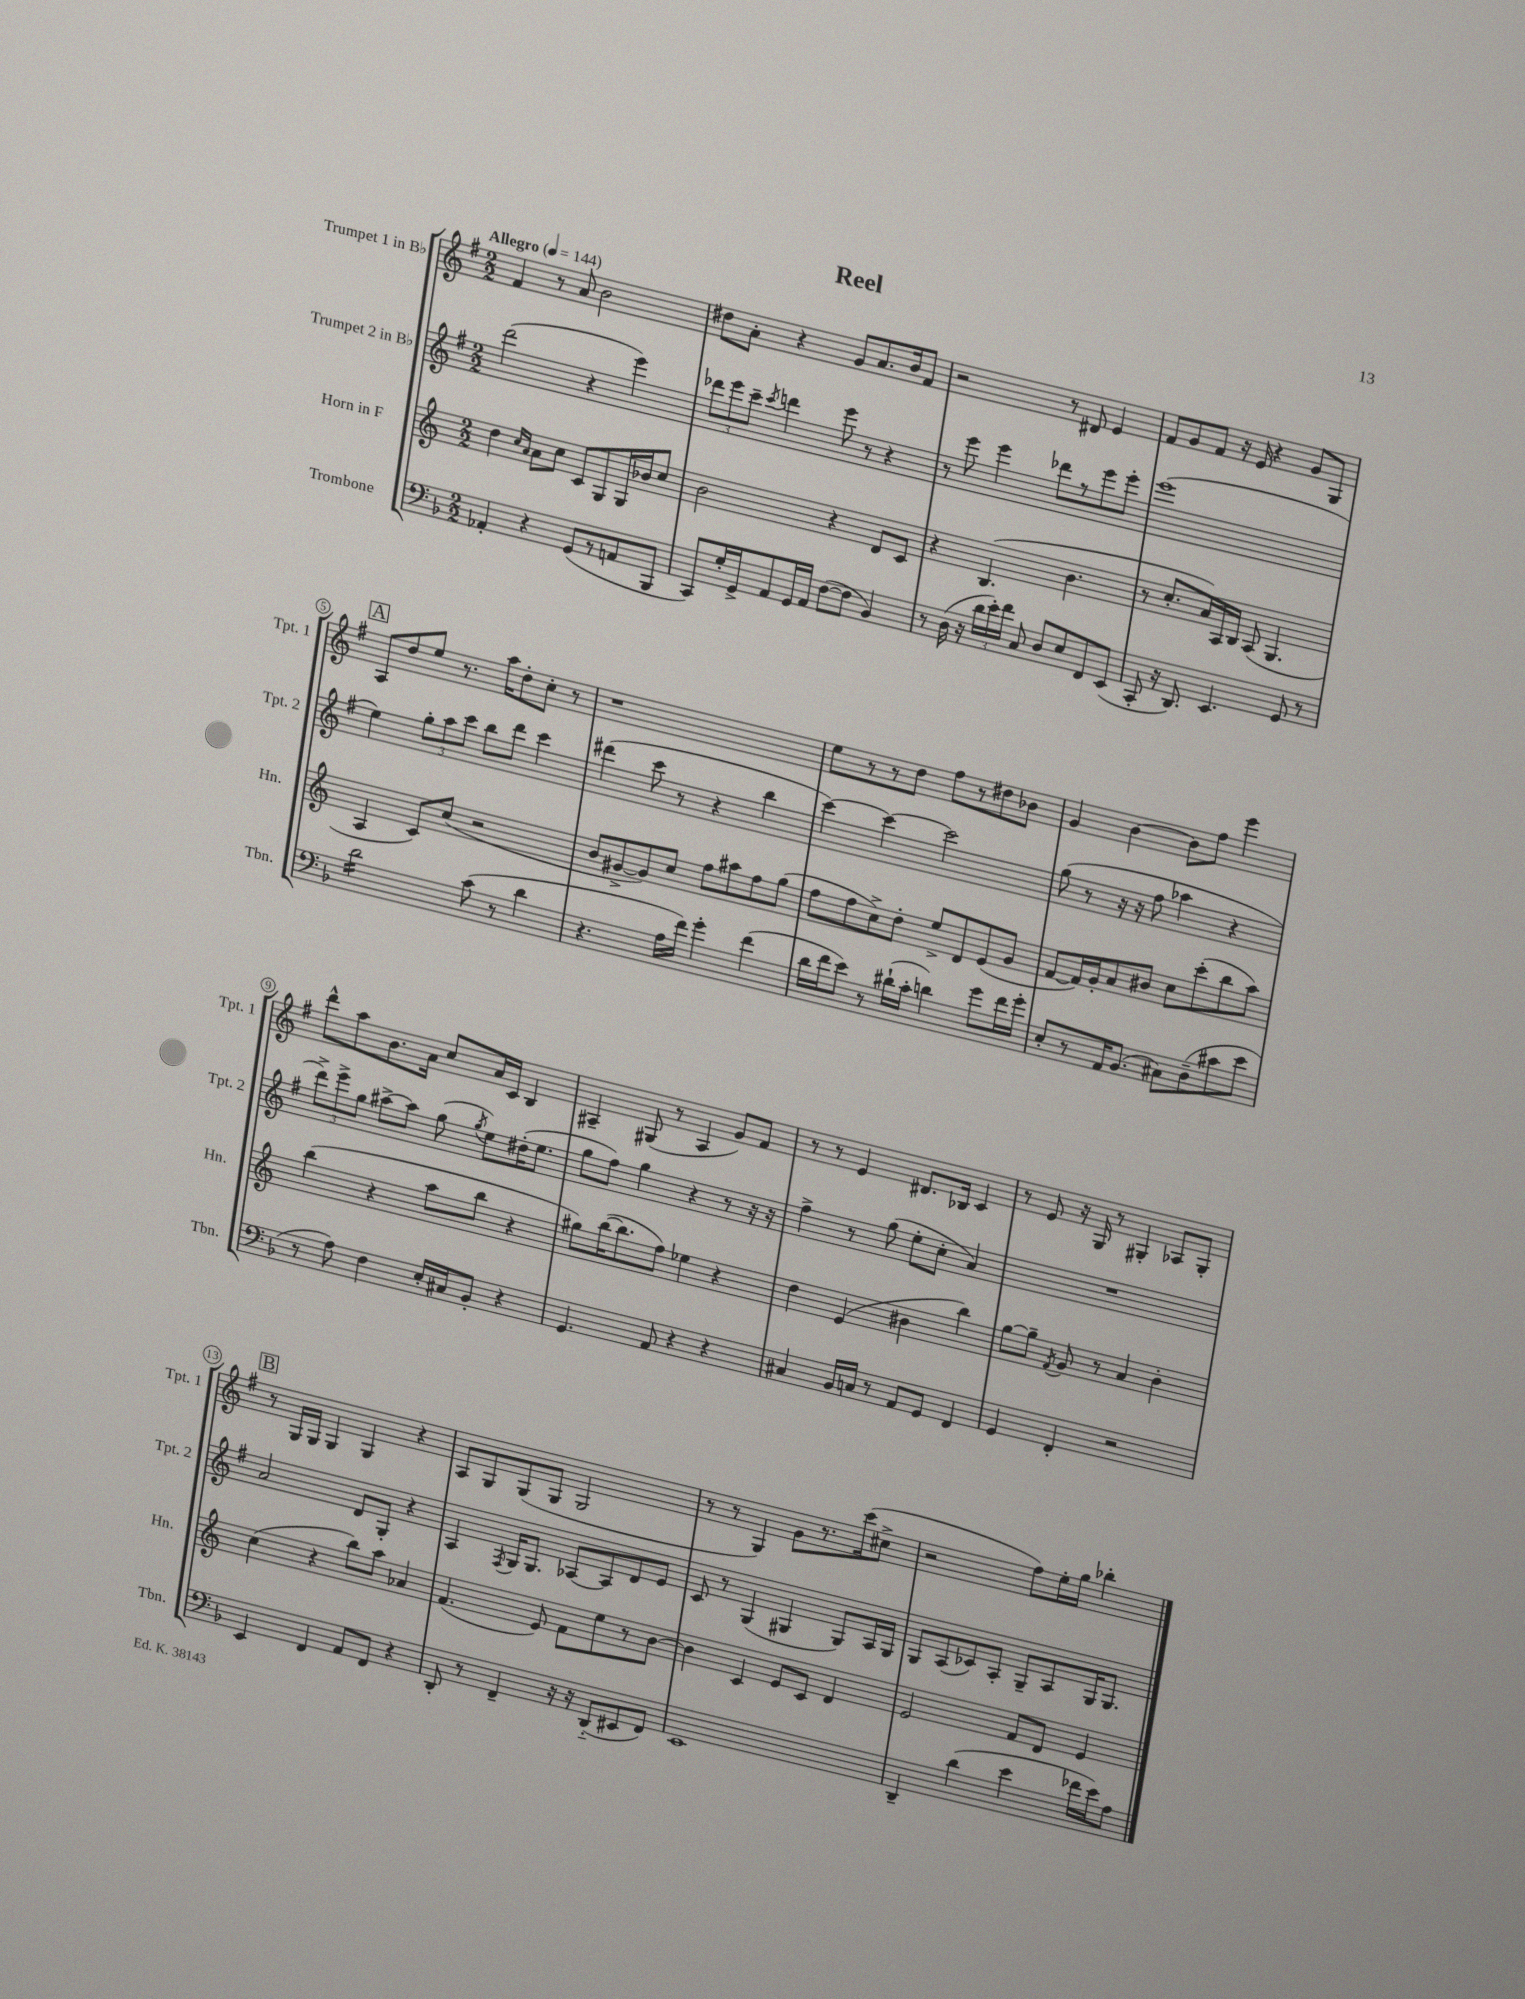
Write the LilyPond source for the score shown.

\header { title = "Reel" }
<<
\new StaffGroup <<
\new Staff = "s0" \with { instrumentName = "Trumpet 1 in Bb" shortInstrumentName = "Tpt. 1" } {
    \clef treble \key g \major \numericTimeSignature \time 2/2 \tempo "Allegro" 4 = 144
    \autoBeamOff fis'4 r8 a'8 b'2 |
    dis''8[ a'8]-. r4 g'8[ a'8. b'16 fis'8] |
    r2 r8 dis'8 e'4 |
    fis'8[ g'8 fis'8] r16 e'16 r4 g'8[ g8] |
    \mark \markup { \box "A" } a8[ d''8 e''8] r8. a''16[ d''8-. c''8]-. r8 |
    r1 |
    e''8[ r8 r8 d''8] fis''8[ r8 dis''8 bes'8] |
    g'4 b'4~ b'8[ fis''8] e'''4 |
    d'''8[-^ a''8 b'8. a'16] c''8[ a'16 c'16] b4 |
    ais4-- gis8( r8 ais4 g'8[) fis'8] |
    r8 r8 e'4 dis'8.[ bes16] c'4 |
    r8 e'8 r16 g16 r8 gis4-. aes8[ gis8]-. |
    \mark \markup { \box "B" } r8 g16[ g16] g4 g4 r4 |
    a8[ g8 g8( g8] g2 |
    r8 r8 g4) g'8[ r8. c'''16( cis''8]-> |
    r2 fis''8[) e''16-. g''16] bes''4-. \bar "|." |
}
\new Staff = "s1" \with { instrumentName = "Trumpet 2 in Bb" shortInstrumentName = "Tpt. 2" } {
    \clef treble \key g \major \numericTimeSignature \time 2/2
    \autoBeamOff d'''2( r4 e'''4) |
    \tuplet 3/2 { des'''8[ e'''8 c'''8]-- } \acciaccatura { c'''8 } d'''4 e'''8 r8 r4 |
    r8 e'''8 e'''4 des'''8[ r8 e'''8 e'''8]-. |
    e'''1( |
    \mark \markup { \box "A" } e''4) \tuplet 3/2 { g''8[-. a''8 c'''8] } b''8[ d'''8] c'''4 |
    dis'''4( c'''8 r8 r4 b''4 |
    c'''4~) c'''4~ c'''2 |
    g''8( r8 r16 r16 fis''8 aes''4 r4 |
    \tuplet 3/2 { d'''8[->) e'''8-> g''8] } ais''8[~-> ais''8] g''8( \acciaccatura { g''8 } e''8[) dis''16-.( e''8.] |
    g''8[ fis''8]) g''4 r4 r8 r16 r16 |
    fis''4-> r8 g''8( e''8[-. c''8]-. a'4) |
    R1 |
    \mark \markup { \box "B" } a'2 d'8[ g8]-. r4 |
    a4 \acciaccatura { fis8 } g16[ g8.] aes8[~ aes8 d'8 e'8] |
    c'8 r8 g4( gis4 gis8[) a16 gis16] |
    g8[ a8( ces'8) a8]-. g8[-- a8 g16 g8.] \bar "|." |
}
\new Staff = "s2" \with { instrumentName = "Horn in F" shortInstrumentName = "Hn." } {
    \clef treble \key c \major \numericTimeSignature \time 2/2
    \autoBeamOff d''4 \grace { c''16[ a'16] } a'8[ c''8] c'8[ g8 g16 bes'16 c''8] |
    b'2 r4 d'8[ c'8] |
    r4 b4.( b'4. |
    r8 c''8.[-. a'16) a16 b16] a8( g4. |
    \mark \markup { \box "A" } a4 c'8[) c''8]( r2 |
    b'8[ gis'8~-> gis'8) c''8] f''8[ ais''8 f''8 g''8]( |
    f''8[ f''8 c''8->) d''8]-. e''8[-> d'8 e'8( g'8] |
    f'8[~ f'16) g'16-. a'8 bis'8] c''8[ c'''8-.( b''8 a''8]) |
    b''4( r4 a''8[ b''8] r4 |
    gis''8[) b''16~( b''8. f''8]) ees''4 r4 |
    d''4 e'4( bis'4 b''4) |
    g''8[~ g''8]-- \acciaccatura { f'8 } g'8 r8 a'4 b'4-. |
    \mark \markup { \box "B" } c''4( r4 b''8[) a''8] aes'4 |
    f'4.( e'8) f'8[ e''8 r8 b'8]~ |
    b'4 c'4 e'8[ c'8] d'4 |
    e'2 f'8[ d'8] e'4 \bar "|." |
}
\new Staff = "s3" \with { instrumentName = "Trombone" shortInstrumentName = "Tbn." } {
    \clef bass \key f \major \numericTimeSignature \time 2/2
    \autoBeamOff aes,4-. r4 g,8[( r8 a,8 bes,,8] |
    c,8[) g16-. g,16-> a,8 g,16 a,16] f8[~( f8] bes,4) |
    r8 d16( r16 \tuplet 3/2 { d'16[ e'16-.) f'16] } c8 d8[ e8 f,8 e,8]( |
    c,8-. r16 d,8.) e,4. g,8 r8 |
    \mark \markup { \box "A" } d'2:16 c'8( r8 d'4 |
    r4. a16[ f'16]) g'4-. f'4( |
    d'16[ f'16 e'8]) r8 dis'16[-!( c'16]-. d'4) g'8[ f'16 g'16]-. |
    e8[-. r8 a,16 bes,8.]( cis8[) d8--( cis'8 e'8] |
    r8 a8) f4 e16[-. cis16 bes,8]-. r4 |
    g,4. a,8 r4 r4 |
    cis4 bes,16[ c16] r8 a,8[ g,8] f,4 |
    g,4 f,4-. r2 |
    \mark \markup { \box "B" } e,4 f,4 a,8[ f,8] r4 |
    d,8-. r8 f,4-- r16 r16 d,8[-_( eis,8 f,8]) |
    e,1 |
    d,4-- d'4( e'4 fes'16[ e'16) a8] \bar "|." |
}
>>
>>
\layout { \context { \Score \override BarNumber.stencil = #(make-stencil-circler 0.1 0.3 ly:text-interface::print) } }
